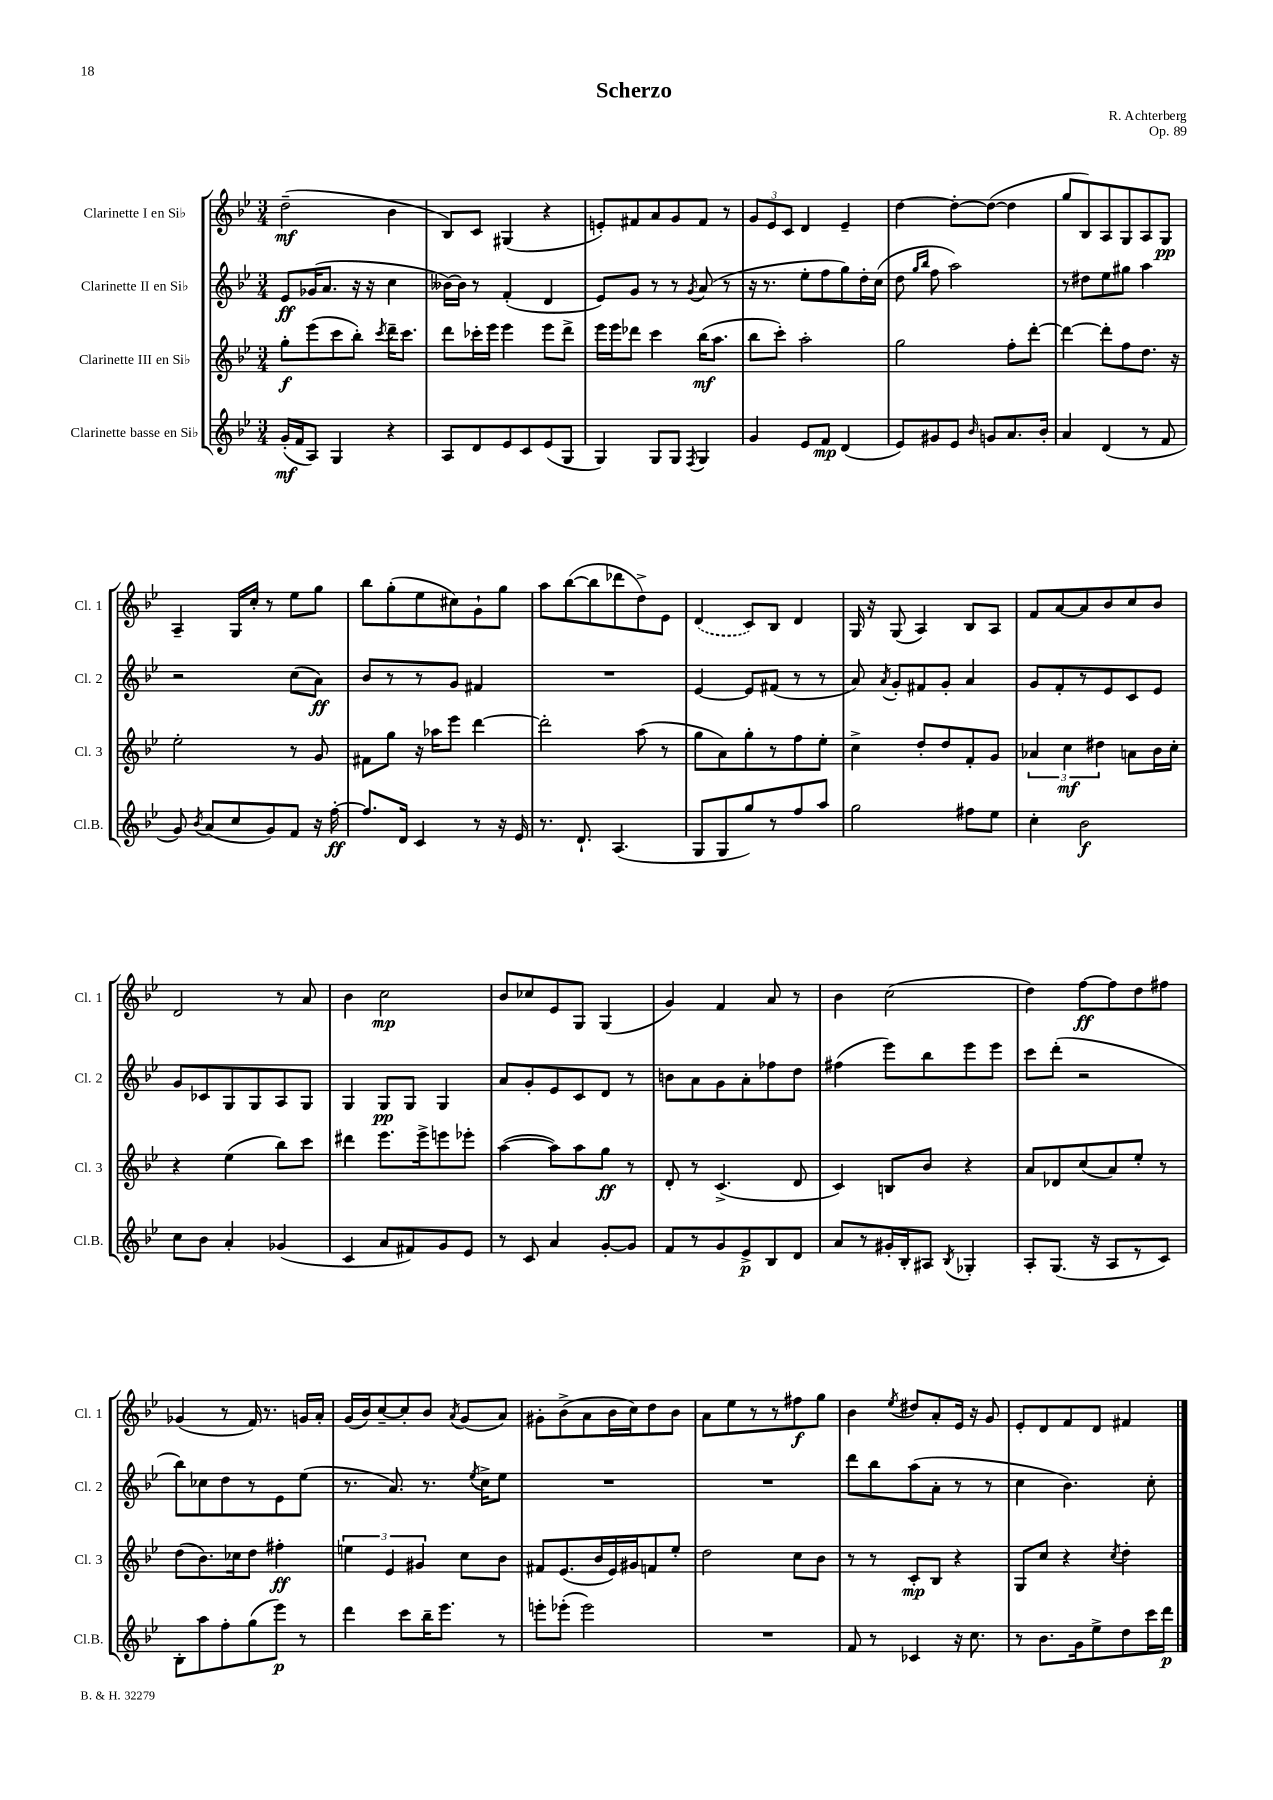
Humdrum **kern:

**kern	**dynam	**kern	**dynam	**kern	**dynam	**kern	**dynam
*part4	*part4	*part3	*part3	*part2	*part2	*part1	*part1
*staff4	*staff4	*staff3	*staff3	*staff2	*staff2	*staff1	*staff1
*I"Clarinette basse en Si♭	*	*I"Clarinette III en Si♭	*	*I"Clarinette II en Si♭	*	*I"Clarinette I en Si♭	*
*I'Cl.B.	*	*I'Cl. 3	*	*I'Cl. 2	*	*I'Cl. 1	*
*clefG2	*	*clefG2	*	*clefG2	*	*clefG2	*
*k[b-e-]	*	*k[b-e-]	*	*k[b-e-]	*	*k[b-e-]	*
*M3/4	*	*M3/4	*	*M3/4	*	*M3/4	*
=1	=1	=1	=1	=1	=1	=1	=1
(16g'/LL	mf	8gg'\L	f	8e-/L	ff	(2dd~\	mf
16f/J	.	.	.	.	.	.	.
8A/J)	.	(8eee-\	.	(16g-X/K	.	.	.
.	.	.	.	8.a/J	.	.	.
4G/	.	8ccc\	.	.	.	.	.
.	.	8bb-'\J)	.	16r	.	.	.
.	.	.	.	16r	.	.	.
.	.	8qccc/	.	.	.	.	.
4r	.	16ddd~\KL	.	4cc\	.	4b-\	.
.	.	8.ccc\J	.	.	.	.	.
=2	=2	=2	=2	=2	=2	=2	=2
8A/L	.	8ddd\L	.	[16b--X\LL)	.	8B-/L)	.
.	.	.	.	16b--\JJ]	.	.	.
8d/	.	16ccc-X'\L	.	8r	.	8c/J	.
.	.	16eee-\JJ	.	.	.	.	.
8e-/	.	4eee-\	.	(4f'/	.	(4G#X/	.
8c/	.	.	.	.	.	.	.
(8e-/	.	8eee-\L	.	4d/	.	4r	.
8G/J	.	8ddd^\J	.	.	.	.	.
=3	=3	=3	=3	=3	=3	=3	=3
4G/)	.	16eee-\LL	.	8e-/L)	.	8en'/L)	.
.	.	16eee-\J	.	.	.	.	.
.	.	8ddd-X\J	.	8g/J	.	8f#X/	.
8G/L	.	4ccc\	.	8r	.	8a/	.
8G/J	.	.	.	8r	.	8g/	.
8qF/	.	.	.	8qg/	.	.	.
4G/	.	(16bb-\KL	mf	(8a/	.	8f#/J	.
.	.	8.aa\J	.	.	.	.	.
.	.	.	.	8r	.	8r	.
=4	=4	=4	=4	=4	=4	=4	=4
4g/	.	8bb-\L	.	16r	.	12g/L	.
.	.	.	.	8.r	.	.	.
.	.	.	.	.	.	12e-/	.
.	.	8ccc'\J)	.	.	.	.	.
.	.	.	.	.	.	12c/J	.
8e-/L	.	2aa'\	.	8ee-'\L	.	4d/	.
8f/J	mp	.	.	8ff\	.	.	.
(4d/	.	.	.	8gg\)	.	4e-~/	.
.	.	.	.	16dd'\L	.	.	.
.	.	.	.	(16cc\JJ	.	.	.
=5	=5	=5	=5	=5	=5	=5	=5
8e-/L)	.	2gg\	.	8dd\	.	[4dd\	.
.	.	.	.	16qqgg/LL	.	.	.
.	.	.	.	16qqbb-/JJ	.	.	.
8g#X/	.	.	.	8ff\	.	.	.
8e-/J	.	.	.	2aa\)	.	8dd'\L_	.
16qqb-/	.	.	.	.	.	.	.
8gn/L	.	.	.	.	.	(8dd\J_	.
8.a/	.	8ff'\L	.	.	.	4dd\]	.
.	.	[8ddd'\J	.	.	.	.	.
16b-'/Jk	.	.	.	.	.	.	.
=6	=6	=6	=6	=6	=6	=6	=6
4a/	.	4ddd\_	.	8r	.	8gg/L	.
.	.	.	.	8dd#X\L	.	8B-/)	.
(4d/	.	8ddd'\L]	.	8ee-\	.	8A/	.
.	.	8ff\	.	8gg#X\J	.	8G/	.
8r	.	8.dd\J	.	4aa\	.	8A/	.
8f/	.	.	.	.	.	8G/J	pp
.	.	16r	.	.	.	.	.
!!LO:LB:g=z
=7	=7	=7	=7	=7	=7	=7	=7
8g/)	.	2ee-'\	.	2r	.	4A~/	.
8qb-/	.	.	.	.	.	.	.
(8a/L	.	.	.	.	.	.	.
8cc/	.	.	.	.	.	16G/LL	.
.	.	.	.	.	.	16cc'/JJ	.
8g/)	.	.	.	.	.	8r	.
8f/J	.	8r	.	(8cc\L	.	8ee-\L	.
16r	.	8g/	.	8a\J)	ff	8gg\J	.
[16ff'\	ff	.	.	.	.	.	.
=8	=8	=8	=8	=8	=8	=8	=8
8.ff/L]	.	8f#X\L	.	8b-/L	.	8bb-\L	.
.	.	8gg\J	.	8r	.	(8gg'\	.
16d/Jk	.	.	.	.	.	.	.
4c/	.	16r	.	8r	.	8ee-\	.
.	.	16aa-X\KL	.	.	.	.	.
.	.	8eee-\J	.	8g/J	.	8cc#X\)	.
8r	.	[4ddd\	.	4f#X/	.	8g`\	.
16r	.	.	.	.	.	8gg\J	.
16e-/	.	.	.	.	.	.	.
=9	=9	=9	=9	=9	=9	=9	=9
8.r	.	2ddd'\]	.	2.r	.	8aa\L	.
.	.	.	.	.	.	([8bb-\	.
8.d`/	.	.	.	.	.	.	.
.	.	.	.	.	.	8bb-\]	.
(4.A/	.	.	.	.	.	8ddd-X\	.
.	.	(8aa\	.	.	.	8dd^\)	.
.	.	8r	.	.	.	8e-\J	.
=10	=10	=10	=10	=10	=10	=10	=10
8G/L	.	8gg\L	.	[4e-/	.	(4d/	.
8G/	.	8a\)	.	.	.	.	.
8gg/)	.	8gg'\	.	8e-/L]	.	8c/L)	.
8r	.	8r	.	(8f#X/J	.	8B-/J	.
8ff/	.	8ff\	.	8r	.	4d/	.
8aa/J	.	8ee-'\J	.	8r	.	.	.
=11	=11	=11	=11	=11	=11	=11	=11
2gg\	.	4cc^\	.	8a/)	.	16G/	.
.	.	.	.	.	.	16r	.
.	.	.	.	8qa/	.	.	.
.	.	.	.	8g'/L	.	(8G/	.
.	.	8dd'/L	.	8f#X/	.	4A/)	.
.	.	8dd/	.	8g'/J	.	.	.
8ff#X\L	.	8f'/	.	4a/	.	8B-/L	.
8ee-\J	.	8g/J	.	.	.	8A/J	.
=12	=12	=12	=12	=12	=12	=12	=12
4cc'\	.	6a-X/	.	8g/L	.	8f/L	.
.	.	.	.	8f'/	.	[8a/	.
.	.	6cc\	mf	.	.	.	.
2b-\	f	.	.	8r	.	8a/]	.
.	.	6dd#X\	.	.	.	.	.
.	.	.	.	8e-/	.	8b-/	.
.	.	8an\L	.	8c/	.	8cc/	.
.	.	16b-\L	.	8e-/J	.	8b-/J	.
.	.	16cc'\JJ	.	.	.	.	.
!!LO:LB:g=z
=13	=13	=13	=13	=13	=13	=13	=13
8cc\L	.	4r	.	8g/L	.	2d/	.
8b-\J	.	.	.	8c-X/	.	.	.
4a'/	.	(4ee-\	.	8G/	.	.	.
.	.	.	.	8G/	.	.	.
(4g-X/	.	8bb-\L)	.	8A/	.	8r	.
.	.	8ccc\J	.	8G/J	.	8a/	.
=14	=14	=14	=14	=14	=14	=14	=14
4c/	.	4ddd#X\	.	4G/	.	4b-\	.
8a/L	.	8.eee-\L	.	8G/L	pp	2cc\	mp
8f#X/)	.	.	.	8G/J	.	.	.
.	.	16eee-^\k	.	.	.	.	.
8g/	.	8eeen\	.	4G/	.	.	.
8e-/J	.	8eee-X'\J	.	.	.	.	.
=15	=15	=15	=15	=15	=15	=15	=15
8r	.	([4aa\	.	8a/L	.	8b-/L	.
8c/	.	.	.	8g'/	.	8cc-X/	.
4a/	.	8aa\L])	.	8e-/	.	8e-/	.
.	.	8aa\	.	8c/	.	8G/J	.
[8g'/L	.	8gg\J	ff	8d/J	.	(4G/	.
8g/J]	.	8r	.	8r	.	.	.
=16	=16	=16	=16	=16	=16	=16	=16
8f/L	.	8d'/	.	8bn\L	.	4g/)	.
8r	.	8r	.	8a\	.	.	.
8g/	.	(4.c^/	.	8g\	.	4f/	.
8e-^/	p	.	.	8a'\	.	.	.
8B-/	.	.	.	8ff-X\	.	8a/	.
8d/J	.	8d/	.	8dd\J	.	8r	.
=17	=17	=17	=17	=17	=17	=17	=17
8a/L	.	4c/)	.	(4ff#X\	.	4b-\	.
8r	.	.	.	.	.	.	.
16g#X'/L	.	8Bn/L	.	8eee-\L)	.	(2cc\	.
16B-'/J	.	.	.	.	.	.	.
8A#X/J	.	8b-/J	.	8bb-\	.	.	.
8qB-/	.	.	.	.	.	.	.
4G-X'/	.	4r	.	8eee-\	.	.	.
.	.	.	.	8eee-\J	.	.	.
=18	=18	=18	=18	=18	=18	=18	=18
8A'/L	.	8a/L	.	8ccc\L	.	4dd\)	.
(8.G/J	.	8d-X/	.	(8ddd'\J	.	.	.
.	.	(8cc/	.	2r	.	[8ff\L	ff
16r	.	.	.	.	.	.	.
8A/L	.	8a/)	.	.	.	8ff\]	.
8r	.	8ee-'/J	.	.	.	8dd\	.
8c/J)	.	8r	.	.	.	8ff#X\J	.
!!LO:LB:g=z
=19	=19	=19	=19	=19	=19	=19	=19
8B-'\L	.	(8dd\L	.	8bb-\L)	.	(4g-X/	.
8aa\	.	8.b-\)	.	8cc-X\	.	.	.
8ff'\	.	.	.	8dd\	.	8r	.
.	.	16cc-X\k	.	.	.	.	.
(8gg\	.	8dd\J	.	8r	.	16f/)	.
.	.	.	.	.	.	8.r	.
8eee-\J)	p	4ff#X'\	ff	8e-\	.	.	.
8r	.	.	.	(8ee-\J	.	16gn/LL	.
.	.	.	.	.	.	16a'/JJ	.
=20	=20	=20	=20	=20	=20	=20	=20
4ddd\	.	6een\	.	8.r	.	(16g/LL	.
.	.	.	.	.	.	16b-/J)	.
.	.	.	.	.	.	[8cc~/	.
.	.	6e-/	.	.	.	.	.
.	.	.	.	8.a/)	.	.	.
8ccc\L	.	.	.	.	.	8cc'/]	.
.	.	6g#X/	.	.	.	.	.
16bb-~\K	.	.	.	8.r	.	8b-/J	.
8.eee-\J	.	.	.	.	.	.	.
.	.	.	.	.	.	8qa/	.
.	.	8cc\L	.	.	.	(8g/L	.
.	.	.	.	8qee-/	.	.	.
.	.	.	.	16cc^\KL	.	.	.
8r	.	8b-\J	.	8ee-\J	.	8a/J)	.
=21	=21	=21	=21	=21	=21	=21	=21
8eeen'\L	.	8f#X/L	.	2.r	.	8g#X'\L	.
(8eee-X'\J	.	(8.e-/	.	.	.	(8b-^\	.
2eee-\)	.	.	.	.	.	8a\	.
.	.	16b-/L	.	.	.	.	.
.	.	16e-/)	.	.	.	16b-\L	.
.	.	16g#X/J	.	.	.	16cc\J)	.
.	.	8fn/	.	.	.	8dd\	.
.	.	8ee-'/J	.	.	.	8b-\J	.
=22	=22	=22	=22	=22	=22	=22	=22
2.r	.	2dd\	.	2.r	.	8a\L	.
.	.	.	.	.	.	8ee-\	.
.	.	.	.	.	.	8r	.
.	.	.	.	.	.	8r	.
.	.	8cc\L	.	.	.	8ff#X\	f
.	.	8b-\J	.	.	.	8gg\J	.
=23	=23	=23	=23	=23	=23	=23	=23
8f/	.	8r	.	8ddd\L	.	4b-\	.
8r	.	8r	.	8bb-\	.	.	.
.	.	.	.	.	.	8qee-/	.
4c-X/	.	8c'/L	mp	(8aa\	.	8dd#X/L	.
.	.	8B-/J	.	8a'\J	.	8a'/	.
16r	.	4r	.	8r	.	16e-/Jk	.
8.cc\	.	.	.	.	.	16r	.
.	.	.	.	8r	.	8g/	.
=24	=24	=24	=24	=24	=24	=24	=24
8r	.	8G/L	.	4cc\	.	8e-'/L	.
8.b-\L	.	8cc/J	.	.	.	8d/	.
.	.	4r	.	4.b-\)	.	8f/	.
16g\k	.	.	.	.	.	.	.
8ee-^\	.	.	.	.	.	8d/J	.
.	.	8qcc/	.	.	.	.	.
8dd\	.	4dd'\	.	.	.	4f#X/	.
16ccc\L	.	.	.	8cc'\	.	.	.
16ddd\JJ	p	.	.	.	.	.	.
==	==	==	==	==	==	==	==
*-	*-	*-	*-	*-	*-	*-	*-
